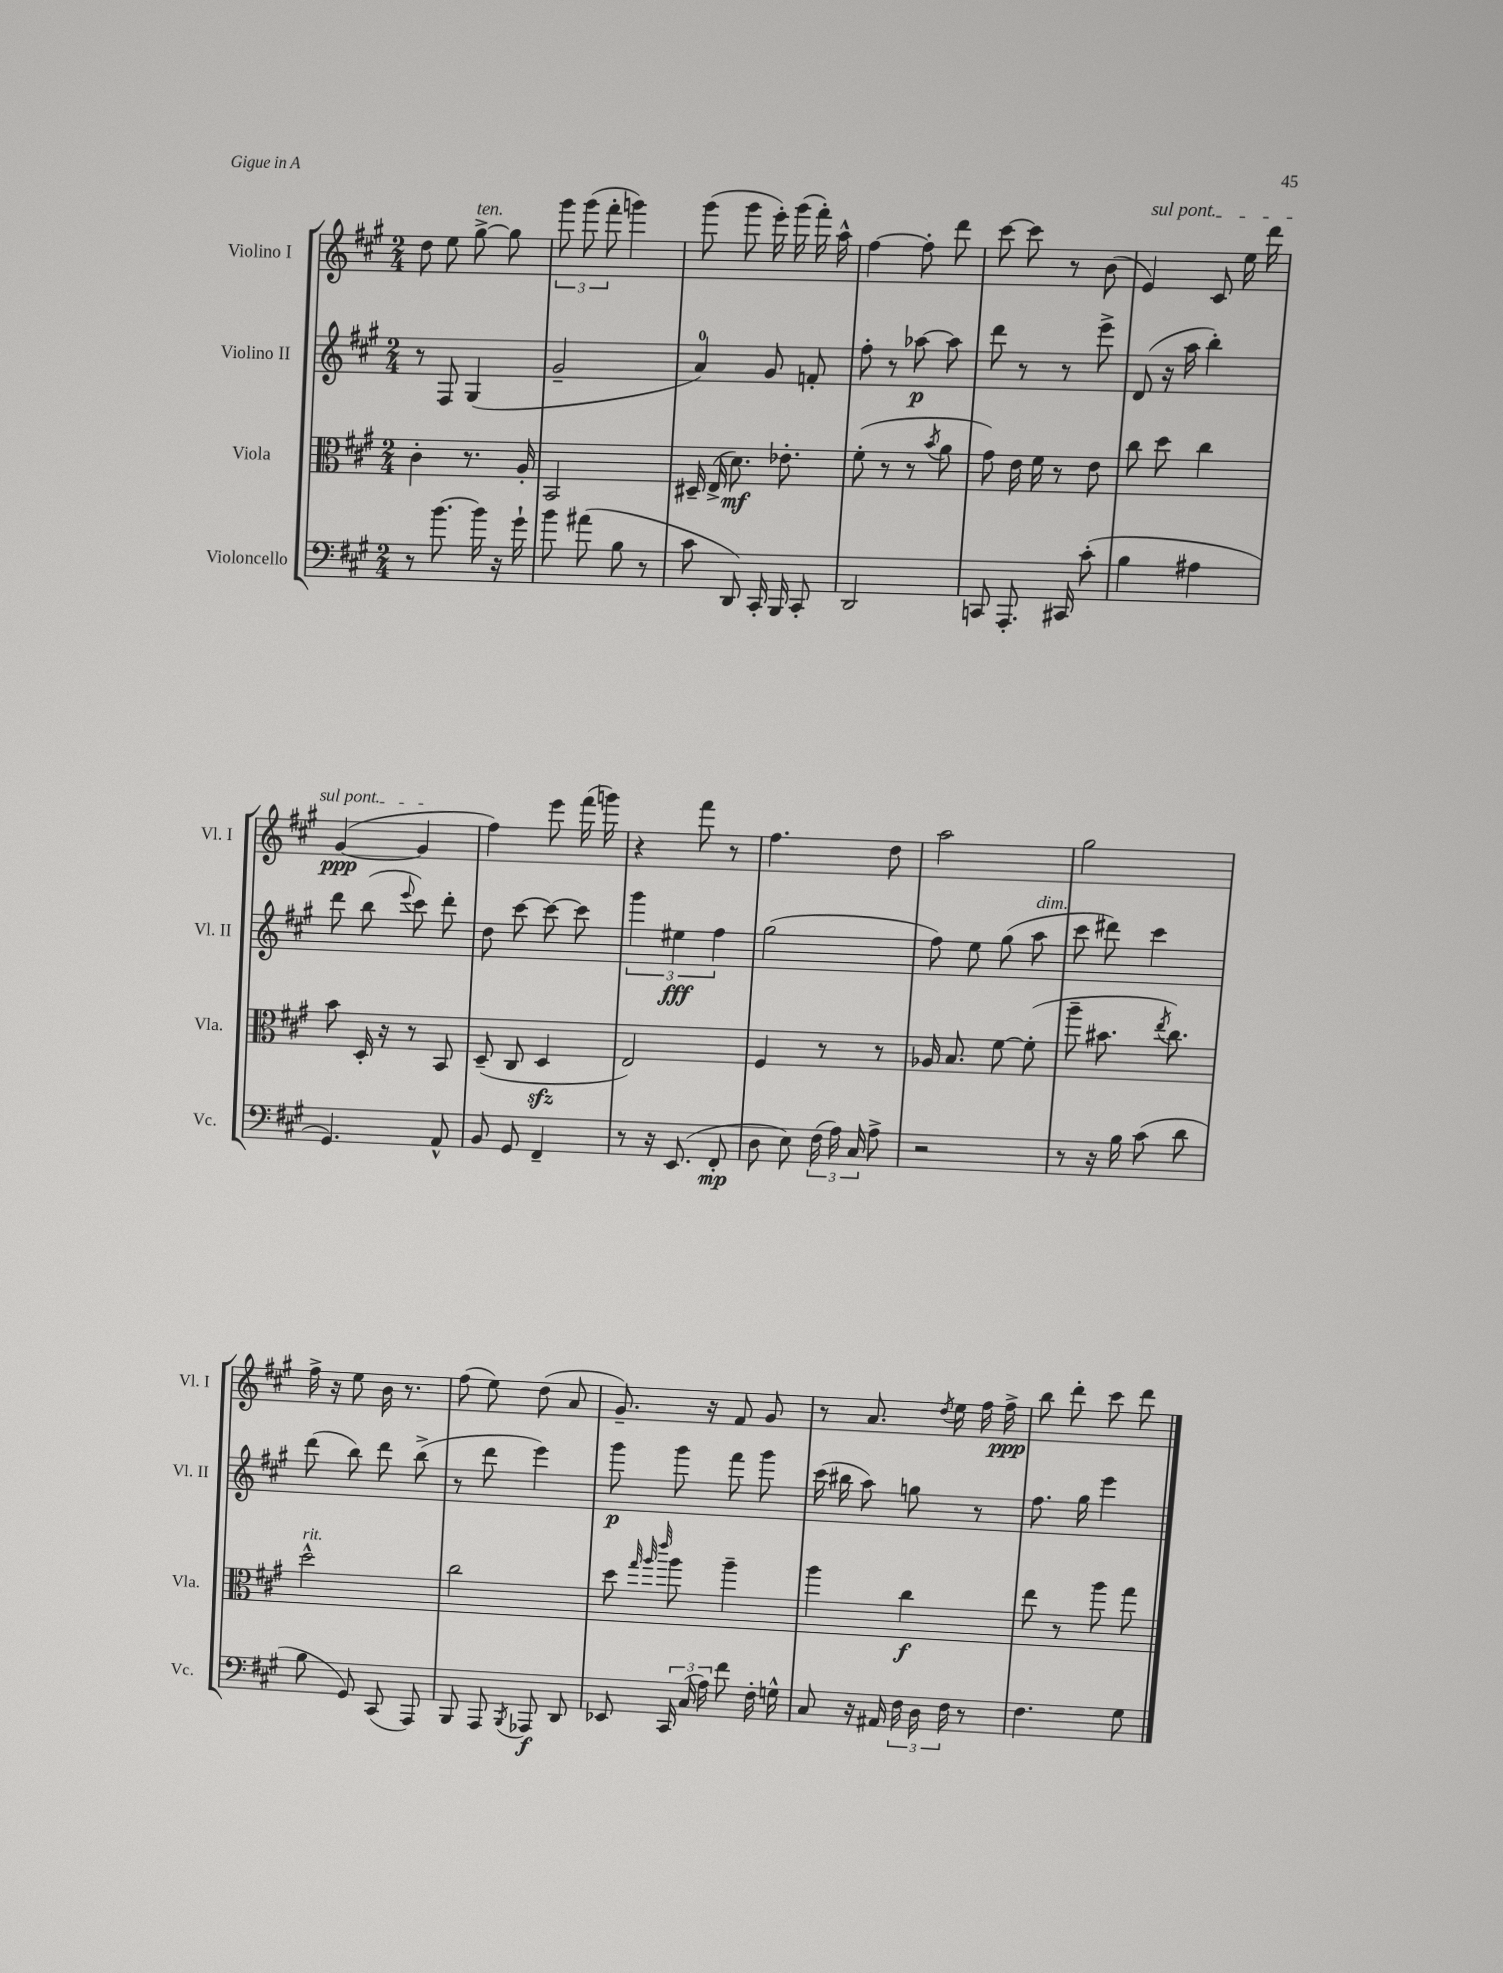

**kern	**kern	**kern	**kern
*staff4	*staff3	*staff2	*staff1
*clefF4	*clefC3	*clefG2	*clefG2
*k[f#c#g#]	*k[f#c#g#]	*k[f#c#g#]	*k[f#c#g#]
*M2/4	*M2/4	*M2/4	*M2/4
8r	4c#'	8r	8dd
[8.b	.	8F#	8ee
.	8.r	(4G#	[8gg#^
16b]	.	.	.
16r	.	.	8gg#]
16g#`	16A'	.	.
=	=	=	=
8b	2BB	2g#~	12ggg#
.	.	.	(12ggg#
(8a#	.	.	.
.	.	.	12fff#'
8B	.	.	4ggg)
8r	.	.	.
=	=	=	=
8c#	16D#~	4a)	(8ggg#
.	(16E^	.	.
8DD)	8.d)	.	8ggg#
16CC#'	.	8g#	16eee')
16BBB	8.e-'	.	(16ggg#
8CC#'	.	8f'	16fff#')
.	.	.	16aa^^
=	=	=	=
2DD	(8f#'	8ff#'	[4ff#
.	8r	8r	.
.	8r	[8aa-	8ff#']
.	8qb	.	.
.	8a	8aa-]	8ddd
=	=	=	=
8CC	8g#)	8ddd	[8ccc#
8.AAA'	16e	8r	8ccc#]
.	16f#	.	.
.	8r	8r	8r
16CC#	.	.	.
(8c#'	8e	8eee^	(8b
=	=	=	=
4B	8cc#	(8d	4e)
.	8dd	16r	.
.	.	16aa	.
4A#	4cc#	4bb')	8c#
.	.	.	16ee
.	.	.	16ddd
=	=	=	=
4.GG#)	8b	8ddd	([4g#
.	16D'	(8bb	.
.	16r	.	.
.	.	8qqeee	.
.	8r	8ccc#)	4g#]
8AA^^	8BB	8ddd'	.
=	=	=	=
8BB	(8D~	8dd	4ff#)
8GG#	8C#	[8ccc#	.
4FF#~	4D	8ccc#_	8eee
.	.	8ccc#]	(16fff#
.	.	.	16ggg)
=	=	=	=
8r	2E)	6ggg#	4r
16r	.	.	.
.	.	6ee#	.
(8.EE	.	.	.
.	.	.	8fff#
.	.	6ff#	.
8FF#'	.	.	8r
=	=	=	=
8D	4F#	(2gg#	4.ff#
8E)	.	.	.
(24F#	8r	.	.
24A)	.	.	.
24C#	.	.	.
8A^	8r	.	8dd
=	=	=	=
2r	16A-	8ff#)	2aa
.	8.B	.	.
.	.	8ee	.
.	[8f#	(8gg#	.
.	(8f#']	8aa	.
=	=	=	=
8r	8aa~	8ccc#	2gg#
16r	8.b#	8ddd#)	.
16B	.	.	.
(8c#	.	4ccc#	.
.	8qee	.	.
.	8.cc#)	.	.
8d	.	.	.
=	=	=	=
8B	2dd^^	(8ddd	16ff#^
.	.	.	16r
8GG#)	.	8bb)	8ee
(8CC#	.	8ddd	16b
.	.	.	8.r
8AAA)	.	(8bb^	.
=	=	=	=
8BBB	2cc#	8r	(8ff#
8AAA	.	8ddd	8ee)
8qBBB	.	.	.
8AAA-	.	4eee)	(8dd
8DD	.	.	8a
=	=	=	=
8EE-	8dd	8ggg#	8.g#~)
.	32qqgg#	.	.
.	32qqaa	.	.
.	32qqeee	.	.
24CC#	8aa	8ggg#	.
(24C#	.	.	.
.	.	.	16r
24A)	.	.	.
8f#	4aa~	8fff#	8f#
16F#'	.	8ggg#	8g#
16G^^	.	.	.
=	=	=	=
8C#	4aa	(16ccc#	8r
.	.	16bb#	.
16r	.	8aa)	8.a
16AA#	.	.	.
24F#	4cc#	8gg	.
24D	.	.	.
.	.	.	8qdd
.	.	.	16ee
24F#	.	.	.
8r	.	8r	16ff#
.	.	.	16ff#^
=	=	=	=
4.F#	8ee	8.ff#	8bb
.	8r	.	8ddd'
.	.	16gg#	.
.	8aa	4eee	8ccc#
8G#	8gg#	.	8ddd
==	==	==	==
*-	*-	*-	*-
